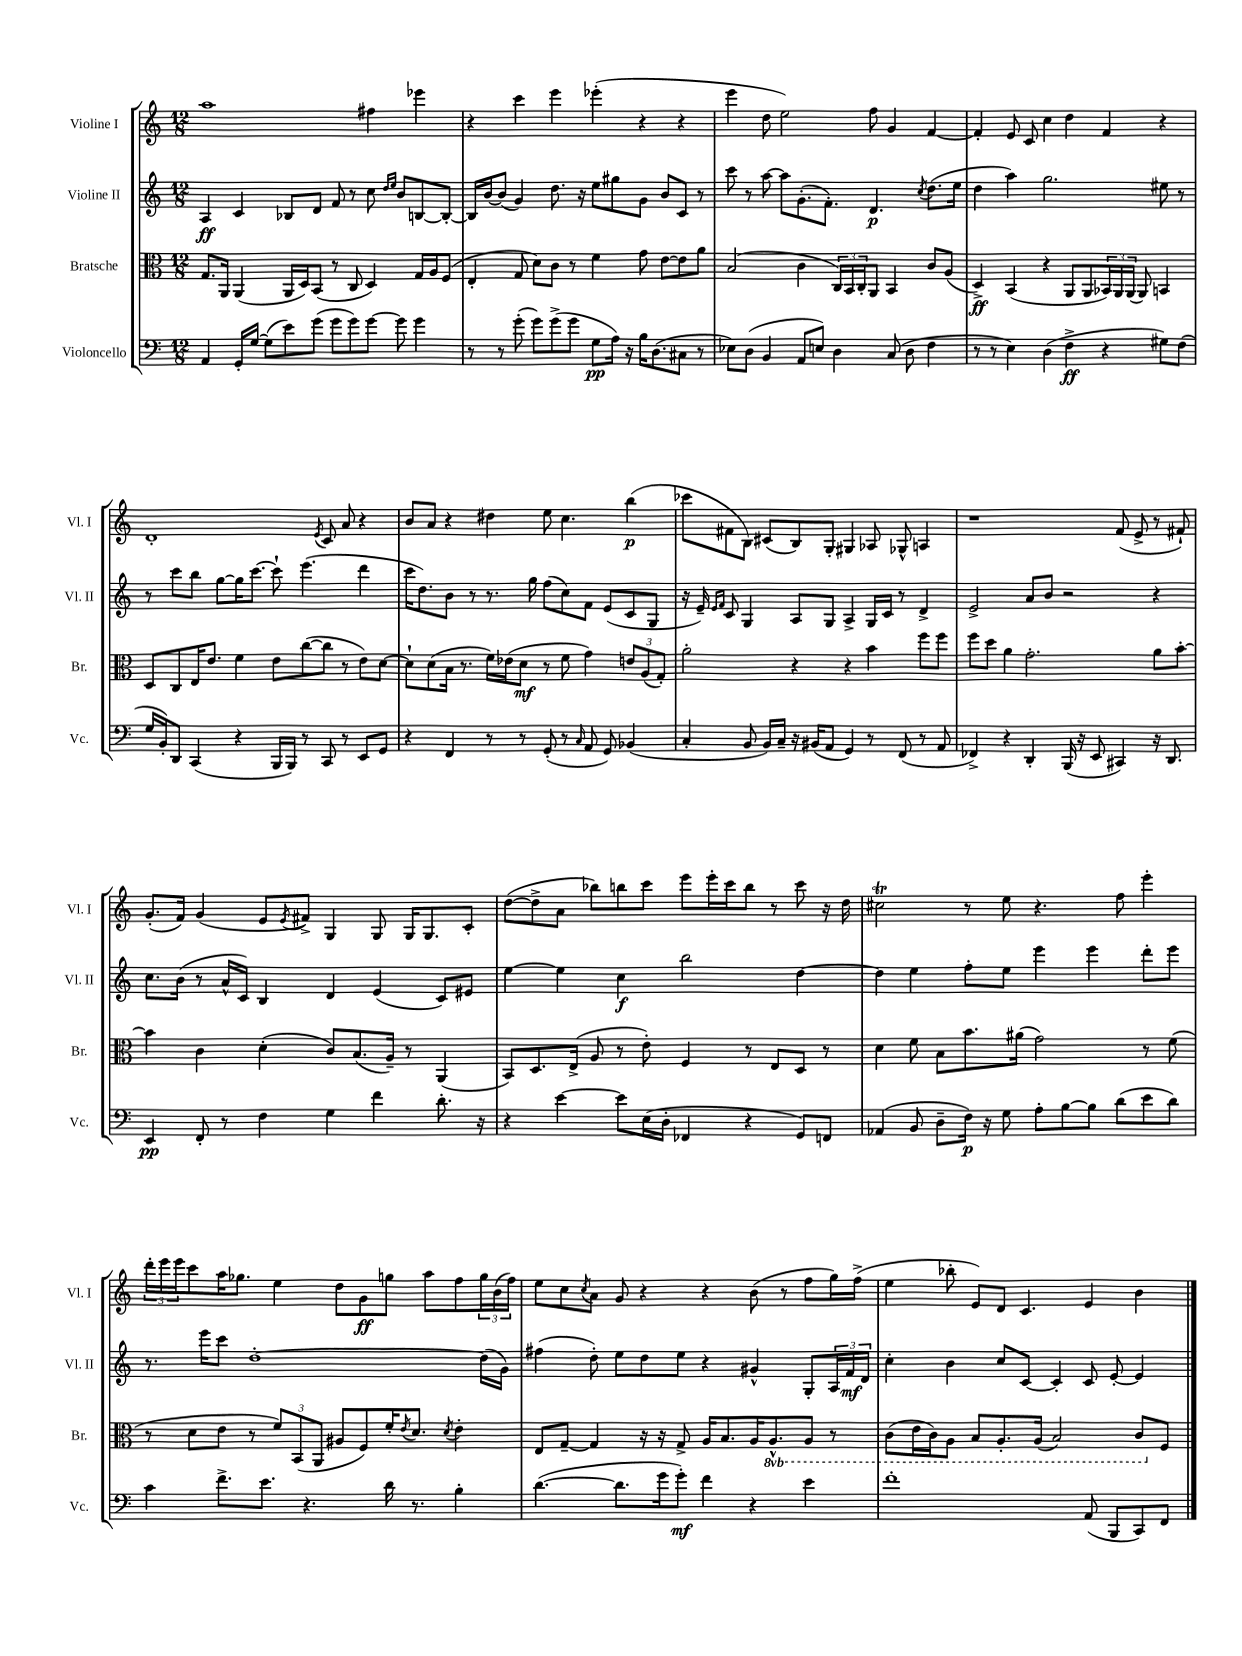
<<
\new StaffGroup <<
\new Staff = "s0" \with { instrumentName = "Violine I" shortInstrumentName = "Vl. I" } {
    \clef treble \key c \major \numericTimeSignature \time 12/8
    a''1 fis''4 ees'''4 |
    r4 c'''4 e'''4 ees'''4-.( r4 r4 |
    e'''4 d''8 e''2) f''8 g'4 f'4~ |
    f'4-. e'8 c'8 c''4 d''4 f'4 r4 |
    d'1-. \acciaccatura { e'8 } c'8 a'8 r4 |
    b'8 a'8 r4 dis''4 e''8 c''4. b''4\p( |
    ces'''8 fis'8 b8) cis'8( b8) g8-. gis4 aes8 ges8-^ a4 |
    r1 f'8( e'8-> r8 fis'8-!) |
    g'8.-.( f'16) g'4( e'8 \acciaccatura { e'8 } fis'8->) g4 g8 g16 g8. c'8-. |
    d''8~( d''8-> a'8 bes''8) b''8 c'''8 e'''8 e'''16-. c'''16 b''8 r8 c'''8 r16 d''16 |
    cis''2\trill r8 e''8 r4. f''8 e'''4-. |
    \tuplet 3/2 { d'''16-. e'''16 e'''16 } c'''8 a''16 ges''8. e''4 d''8 g'8\ff g''8 a''8 f''8 \tuplet 3/2 { g''16 b'16( f''16) } |
    e''8 c''8 \acciaccatura { c''8 } a'8 g'8 r4 r4 b'8( r8 f''8 g''16) f''16->( |
    e''4 bes''8-. e'8) d'8 c'4. e'4 b'4 \bar "|." |
}
\new Staff = "s1" \with { instrumentName = "Violine II" shortInstrumentName = "Vl. II" } {
    \clef treble \key c \major \numericTimeSignature \time 12/8
    a4\ff c'4 bes8 d'8 f'8 r8 c''8 \grace { d''16 e''16 } b'8 b8~ b8~-. |
    b16 b'16~ b'8( g'4) d''8. r16 e''8 gis''8 g'8 b'8 c'8 r8 |
    c'''8 r8 a''8~ a''8 g'8.-.( f'8.-.) d'4.\p \acciaccatura { c''8 } d''8.( e''16 |
    d''4 a''4) g''2. eis''8 r8 |
    r8 c'''8 b''8 g''8~ g''16 c'''8.~ c'''8-! e'''4.( d'''4 |
    c'''16 d''8.) b'8 r8 r8. g''16 f''8( c''8) f'8 e'8( c'8 g8 |
    r16 e'16--) \grace { e'16 f'16 } c'8 g4 a8 g8 a4-> g16 c'16 r8 d'4-> |
    e'2-> a'8 b'8 r2 r4 |
    c''8. b'16( r8 a'16-^ c'16) b4 d'4 e'4( c'8) eis'8 |
    e''4~ e''4 c''4\f b''2 d''4~ |
    d''4 e''4 f''8-. e''8 e'''4 e'''4 d'''8-. e'''8 |
    r8. e'''16 c'''8 d''1~-. d''16( g'16) |
    fis''4( d''8-.) e''8 d''8 e''8 r4 gis'4-^ g8-. \tuplet 3/2 { a16 f'16\mf d'16 } |
    c''4-. b'4 c''8 c'8~ c'4-. c'8 e'8~-. e'4 \bar "|." |
}
\new Staff = "s2" \with { instrumentName = "Bratsche" shortInstrumentName = "Br." } {
    \clef alto \key c \major \numericTimeSignature \time 12/8 \set Staff.ottavationMarkups = #ottavation-simple-ordinals
    g8. a,16 a,4( a,16 d16) b,8( r8 c8 d4) g16 a16 f8( |
    e4-. g8 d'8) c'8 r8 f'4 g'8 e'8~ e'8 a'8 |
    b2( c'4 \tuplet 3/2 { c16) b,16 c16-. } a,8 b,4 c'8 a8( |
    d4->\ff) b,4( r4 a,8 a,8 \tuplet 3/2 { bes,16) a,16 a,16( } a,8) b,4 |
    d8 c8 e16 e'8. f'4 e'8 c''8~( c''8 r8 e'8) d'8~ |
    d'8-! d'8( b16 r8. f'16) ees'16( d'8\mf r8 f'8 g'4) \tuplet 3/2 { e'8 a8( g8-.) } |
    a'2-. r4 r4 b'4 f''8 f''8 |
    f''8 d''8 a'4 g'2.-. a'8 b'8~-. |
    b'4 c'4 d'4-.( c'8) b8.( a16--) r8 a,4( |
    b,8) d8. e16->( a8 r8 e'8-.) f4 r8 e8 d8 r8 |
    d'4 f'8 b8 b'8. ais'16( g'2) r8 f'8( |
    r8 d'8 e'8 r8 \tuplet 3/2 { f'8) b,8( a,8 } ais8 f8) f'16-. \acciaccatura { e'8 } d'8. \acciaccatura { d'8 } e'4-. |
    e8 g8~-- g4 r16 r16 g8-> a16 b8. a16 \ottava #-1 a,8.-^ a,8 r8 |
    c8( e16 c16) a,8 b,8 a,8.-. a,16( b,2) c8 \ottava #0 f8 \bar "|." |
}
\new Staff = "s3" \with { instrumentName = "Violoncello" shortInstrumentName = "Vc." } {
    \clef bass \key c \major \numericTimeSignature \time 12/8
    a,4 g,16-. g16~ g8( e'8) g'8( g'8 g'8) g'8~ g'8 g'4 |
    r8 r8 g'8-.( g'8) g'8->( g'8 g8\pp a16) r16 b16 d8.( cis8 r8 |
    ees8) d8( b,4 a,8 e8) d4 c8( d8 f4 |
    r8 r8 e4) d4( f4->\ff r4 gis8) f8( |
    g16 b,16-.) d,8 c,4( r4 b,,16 b,,16) r8 c,8 r8 e,8 g,8 |
    r4 f,4 r8 r8 g,8-.( r8 \grace { c16 } a,8 g,8) bes,4( |
    c4-. b,8 b,16) c16-- r16 bis,16( a,8 g,4) r8 f,8( r8 a,8 |
    fes,4->) r4 d,4-. b,,16( r16 e,8 cis,4) r16 d,8. |
    e,4\pp f,8-. r8 f4 g4 f'4 d'8.-. r16 |
    r4 e'4~ e'8 e16( d16-. fes,4 r4 g,8) f,8 |
    aes,4( b,8 d8-- f16\p) r16 g8 a8-. b8~ b8 d'8( e'8 d'8) |
    c'4 f'8.-> e'8. r4. d'16 r8. b4-. |
    d'4.~( d'8. g'16 g'8-.\mf) f'4 r4 e'4 |
    f'1-. a,8( b,,8 c,8) f,8 \bar "|." |
}
>>
>>
\layout { \context { \Score \remove "Bar_number_engraver" } }
